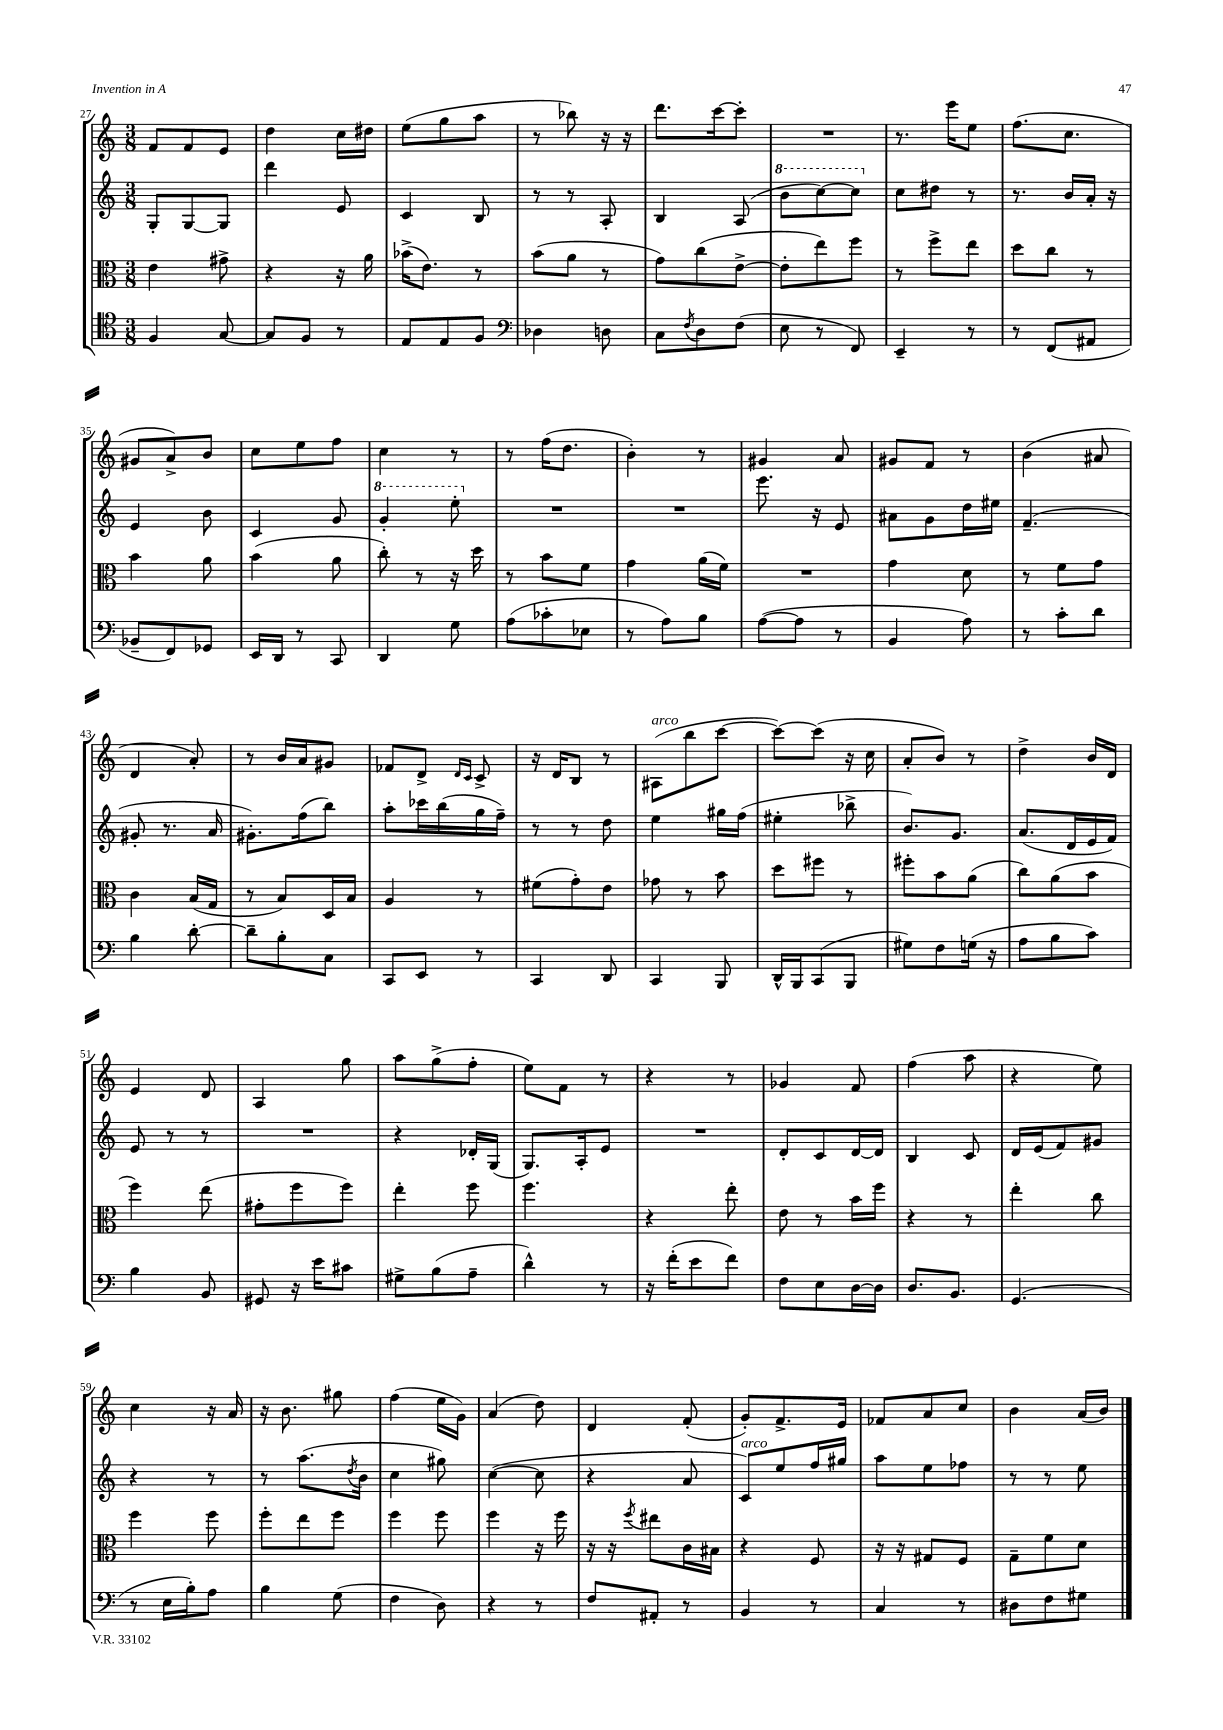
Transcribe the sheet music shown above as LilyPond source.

<<
\new StaffGroup <<
\new Staff = "s0" {
    \clef treble \key c \major \numericTimeSignature \time 3/8
    f'8 f'8 e'8 |
    d''4 c''16 dis''16 |
    e''8( g''8 a''8 |
    r8 bes''8) r16 r16 |
    d'''8. c'''16~ c'''8-. |
    R4. |
    r8. e'''16 e''8 |
    f''8.( c''8. |
    gis'8 a'8->) b'8 |
    c''8 e''8 f''8 |
    c''4 r8 |
    r8 f''16( d''8. |
    b'4-.) r8 |
    gis'4 a'8 |
    gis'8 f'8 r8 |
    b'4( ais'8 |
    d'4 a'8-.) |
    r8 b'16 a'16 gis'8 |
    fes'8 d'8-> \grace { d'16 c'16 } c'8-> |
    r16 d'16 b8 r8 |
    ais8^\markup { \italic "arco" }( b''8 c'''8~ |
    c'''8~) c'''8( r16 c''16 |
    a'8-. b'8) r8 |
    d''4-> b'16 d'16 |
    e'4 d'8 |
    a4 g''8 |
    a''8 g''8->( f''8-. |
    e''8) f'8 r8 |
    r4 r8 |
    ges'4 f'8 |
    f''4( a''8 |
    r4 e''8) |
    c''4 r16 a'16 |
    r16 b'8. gis''8 |
    f''4( e''16 g'16) |
    a'4( d''8) |
    d'4 f'8-.( |
    g'8-.) f'8.-> e'16 |
    fes'8 a'8 c''8 |
    b'4 a'16( b'16) \bar "|." |
}
\new Staff = "s1" {
    \clef treble \key c \major \numericTimeSignature \time 3/8
    g8-. g8~ g8 |
    d'''4 e'8 |
    c'4 b8 |
    r8 r8 a8-. |
    b4 a8( |
    \ottava #1 b''8 c'''8~) c'''8 \ottava #0 |
    c''8 dis''8 r8 |
    r8. b'16 a'16-. r16 |
    e'4 b'8 |
    c'4 g'8 |
    \ottava #1 g''4-. e'''8-. \ottava #0 |
    R4. |
    R4. |
    e'''8. r16 e'8 |
    ais'8 g'8 d''16 eis''16 |
    f'4.--( |
    gis'8-. r8. a'16 |
    gis'8.-.) f''16( b''8) |
    a''8-. ces'''16 b''16( g''16 f''16--) |
    r8 r8 d''8 |
    e''4 gis''16 f''16( |
    eis''4-. bes''8-> |
    b'8.) g'8. |
    a'8.( d'16 e'16 f'16) |
    e'8 r8 r8 |
    R4. |
    r4 des'16-. g16( |
    g8.) a16-. e'8 |
    R4. |
    d'8-. c'8 d'16~ d'16 |
    b4 c'8 |
    d'16 e'16( f'8) gis'8 |
    r4 r8 |
    r8 a''8.( \acciaccatura { d''8 } b'16 |
    c''4 gis''8) |
    c''4~( c''8 |
    r4 a'8 |
    c'8^\markup { \italic "arco" }) e''8 f''16 gis''16 |
    a''8 e''8 fes''8 |
    r8 r8 e''8 \bar "|." |
}
\new Staff = "s2" {
    \clef alto \key c \major \numericTimeSignature \time 3/8
    e'4 gis'8-> |
    r4 r16 a'16 |
    bes'16->( e'8.) r8 |
    b'8( a'8 r8 |
    g'8) c''8( e'8~-> |
    e'8-. e''8) f''8 |
    r8 f''8-> e''8 |
    d''8 c''8 r8 |
    b'4 a'8 |
    b'4( a'8 |
    c''8-.) r8 r16 d''16 |
    r8 b'8 f'8 |
    g'4 a'16( f'16) |
    R4. |
    g'4 d'8 |
    r8 f'8 g'8 |
    c'4 b16( g16 |
    r8 b8) d16 b16 |
    a4 r8 |
    fis'8( g'8-.) e'8 |
    ges'8 r8 b'8 |
    d''8 fis''8 r8 |
    fis''8-. b'8 a'8( |
    c''8) a'8( b'8 |
    f''4) e''8( |
    gis'8-. f''8 f''8) |
    e''4-. f''8 |
    f''4. |
    r4 e''8-. |
    e'8 r8 b'16 f''16 |
    r4 r8 |
    e''4-. c''8 |
    f''4 f''8 |
    f''8-. e''8 f''8 |
    f''4 f''8 |
    f''4 r16 f''16 |
    r16 r16 \acciaccatura { f''8 } eis''8 c'16 bis16 |
    r4 f8 |
    r16 r16 gis8 f8 |
    g8-- f'8 d'8 \bar "|." |
}
\new Staff = "s3" {
    \clef tenor \key c \major \numericTimeSignature \time 3/8
    f4 g8~ |
    g8 f8 r8 |
    e8 e8 f8 |
    \clef bass des4 d8 |
    c8 \acciaccatura { f8 } d8 f8( |
    e8 r8 f,8) |
    e,4-- r8 |
    r8 f,8( ais,8 |
    bes,8-- f,8) ges,8 |
    e,16 d,16 r8 c,8 |
    d,4 g8 |
    a8( ces'8-. ees8 |
    r8 a8) b8 |
    a8~( a8 r8 |
    b,4 a8) |
    r8 c'8-. d'8 |
    b4 d'8~-. |
    d'8-- b8-. c8 |
    c,8 e,8 r8 |
    c,4 d,8 |
    c,4 b,,8 |
    d,16-^ b,,16 c,8( b,,8 |
    gis8) f8 g16( r16 |
    a8 b8 c'8) |
    b4 b,8 |
    gis,8 r16 e'16 cis'8 |
    gis8-> b8( a8-- |
    d'4-^) r8 |
    r16 f'16-.( e'8 f'8) |
    f8 e8 d16~ d16 |
    d8. b,8. |
    g,4.( |
    r8 e16 b16-.) a8 |
    b4 g8( |
    f4 d8) |
    r4 r8 |
    f8 ais,8-. r8 |
    b,4 r8 |
    c4 r8 |
    dis8 f8 gis8 \bar "|." |
}
>>
>>
\layout { \context { \Score currentBarNumber = #27 } }
